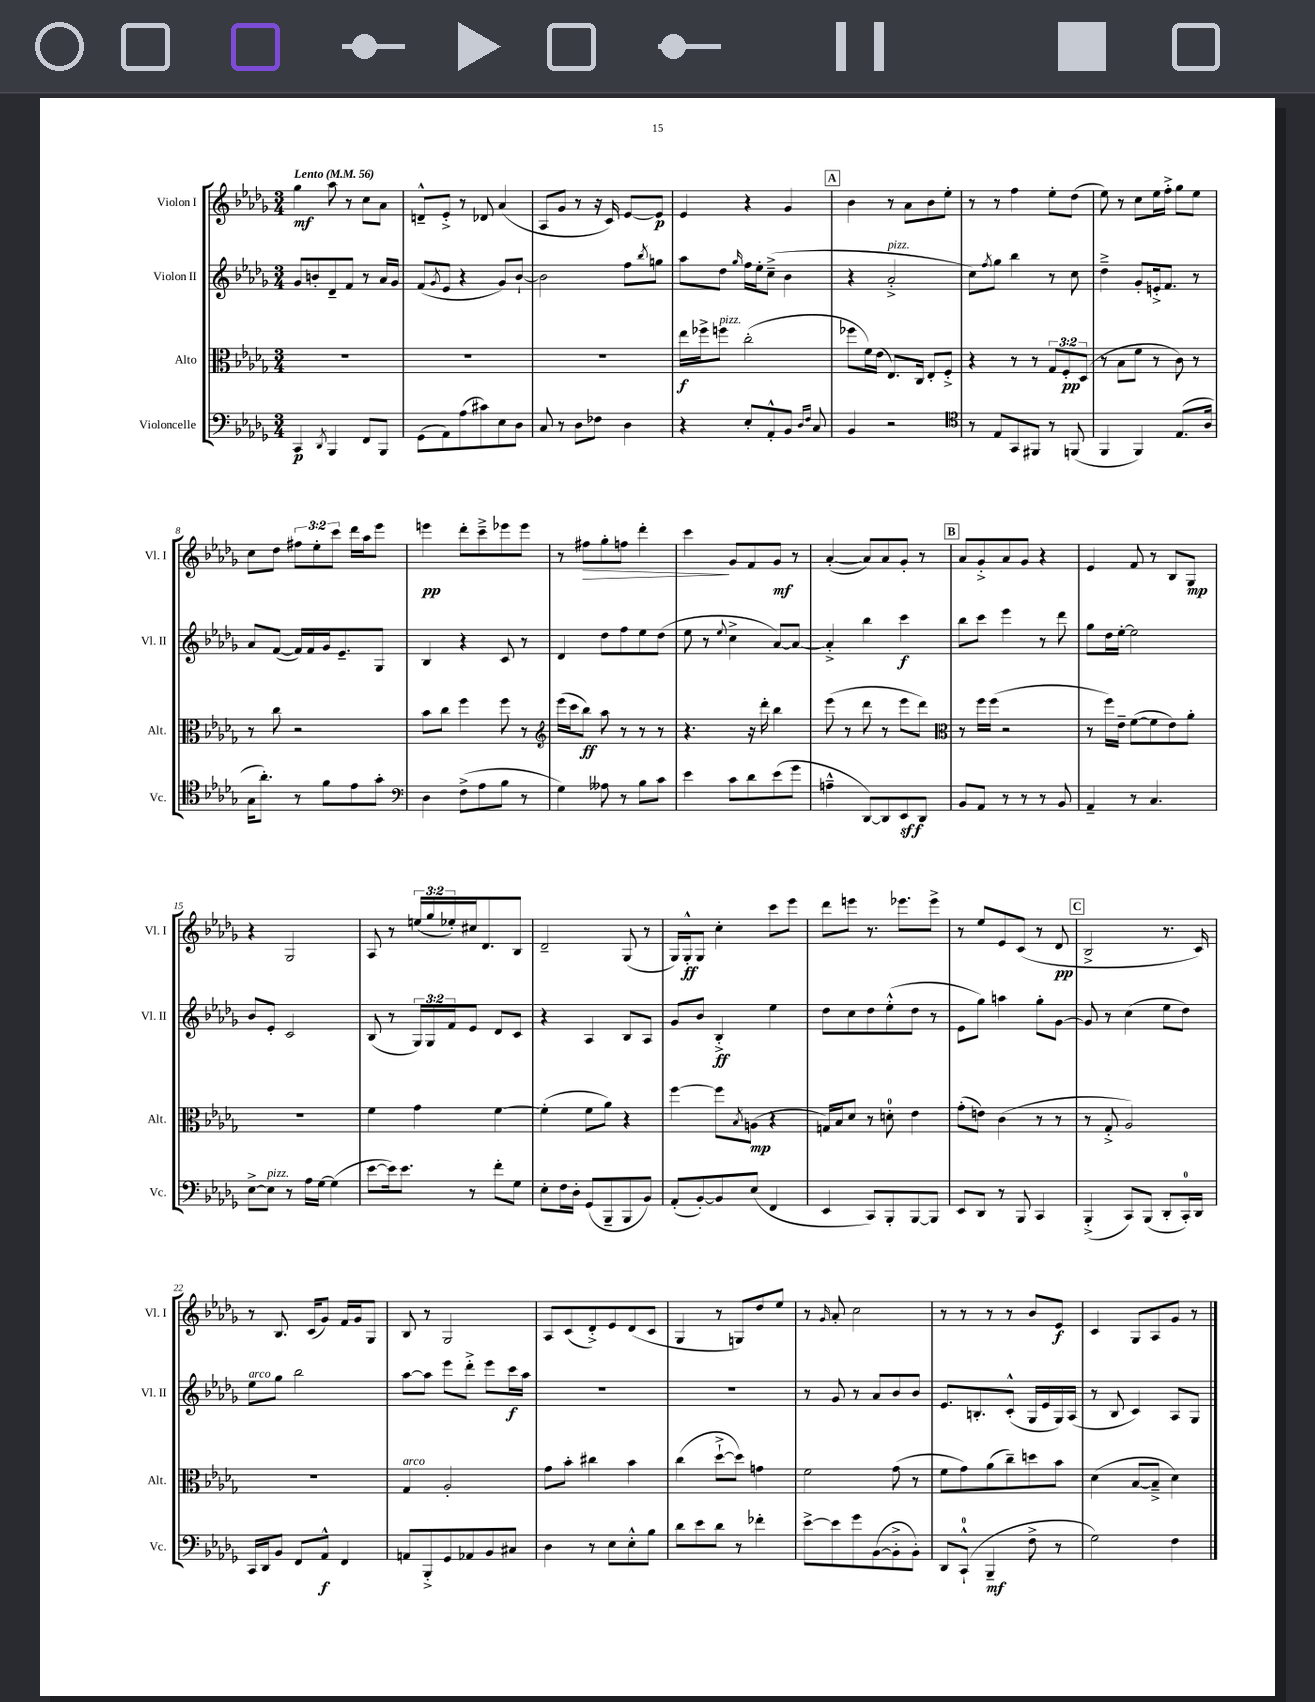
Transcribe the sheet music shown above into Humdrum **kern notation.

**kern	**dynam	**kern	**dynam	**kern	**dynam	**kern	**dynam
*part4	*part4	*part3	*part3	*part2	*part2	*part1	*part1
*staff4	*staff4	*staff3	*staff3	*staff2	*staff2	*staff1	*staff1
*I"Violoncelle	*	*I"Alto	*	*I"Violon II	*	*I"Violon I	*
*I'Vc.	*	*I'Alt.	*	*I'Vl. II	*	*I'Vl. I	*
*clefF4	*	*clefC3	*	*clefG2	*	*clefG2	*
*k[b-e-a-d-g-]	*	*k[b-e-a-d-g-]	*	*k[b-e-a-d-g-]	*	*k[b-e-a-d-g-]	*
*M3/4	*	*M3/4	*	*M3/4	*	*M3/4	*
*MM56	*	*MM56	*	*MM56	*	*MM56	*
=1	=1	=1	=1	=1	=1	=1	=1
!	!	!	!	!	!	!LO:TX:a:B:t=Lento	!
4CC/	p	2.r	.	8g-/L	.	4gg-\	mf
.	.	.	.	8bn'/	.	.	.
8qDD-/	.	.	.	.	.	.	.
4BBB-/	.	.	.	8d-~/	.	8aa-\	.
.	.	.	.	8f/J	.	8r	.
8FF/L	.	.	.	8r	.	8cc\L	.
8BBB-/J	.	.	.	16a-/LL	.	8a-\J	.
.	.	.	.	16g-/JJ	.	.	.
=2	=2	=2	=2	=2	=2	=2	=2
(8GG-\L	.	2.r	.	(8f/L	.	8dn~^^/L	.
.	.	.	.	8qg-/	.	.	.
8AA-\)	.	.	.	8e-/J	.	8e-'^/J	.
(8A-\	.	.	.	4r	.	8r	.
8c#X\)	.	.	.	.	.	8d-X/	.
8E-\	.	.	.	8g-/L)	.	(4a-/	.
8D-\J	.	.	.	[8b-`/J	.	.	.
=3	=3	=3	=3	=3	=3	=3	=3
8C/	.	2.r	.	2b-\]	.	8A-/L	.
8r	.	.	.	.	.	8g-/J	.
8D-\L	.	.	.	.	.	8r	.
8F-X\J	.	.	.	.	.	16r	.
.	.	.	.	.	.	16c/)	.
4D-\	.	.	.	8ff\L	.	[8e-/L	.
.	.	.	.	8qbb-/	.	.	.
.	.	.	.	8ggn\J	.	8e-/J]	p
=4	=4	=4	=4	=4	=4	=4	=4
4r	.	16ee-\LL	f	8aa-\L	.	4e-/	.
.	.	16ff-X^\J	.	.	.	.	.
!	!	!LO:TX:a:i:t=pizz.	!	!	!	!	!
.	.	8ffn\J	.	8dd-\J	.	.	.
.	.	.	.	16qqgg-/	.	.	.
8E-'/L	.	(2cc'\	.	16ff\LL	.	4r	.
.	.	.	.	16ee-'\J	.	.	.
8AA-'^^/	.	.	.	(8cc~^\J	.	.	.
8BB-/J	.	.	.	4b-\	.	4g-/	.
16qqD-/LL	.	.	.	.	.	.	.
16qqF/JJ	.	.	.	.	.	.	.
8C/	.	.	.	.	.	.	.
!!LO:REH:place=s1:t=A
=5	=5	=5	=5	=5	=5	=5	=5
4BB-/	.	8ff-X\L	.	4r	.	4b-\	.
.	.	16f\L)	.	.	.	.	.
.	.	(16e-\JJ	.	.	.	.	.
!	!	!	!	!LO:TX:a:i:t=pizz.	!	!	!
2r	.	8.E-/L)	.	2a-'^/	.	8r	.
.	.	.	.	.	.	8a-\L	.
.	.	16C/Jk	.	.	.	.	.
.	.	8E-'/L	.	.	.	8b-\	.
.	.	8F'^/J	.	.	.	8ee-'\J	.
=6	=6	=6	=6	=6	=6	=6	=6
*clefC4	*	*	*	*	*	*	*
8r	.	4r	.	8cc\L)	.	8r	.
.	.	.	.	8qff/	.	.	.
8E-/L	.	.	.	8gg-\J	.	8r	.
8GG-/	.	8r	.	4bb-\	.	4ff\	.
8FF#X/J	.	8r	.	.	.	.	.
8r	.	12G-/L	.	8r	.	8ee-'\L	.
.	.	12F'/	pp	.	.	.	.
(8FFn/	.	.	.	8cc\	.	(8dd-\J	.
.	.	(12D-/J	.	.	.	.	.
=7	=7	=7	=7	=7	=7	=7	=7
4FF/	.	8r	.	4dd-~^\	.	8ee-\)	.
.	.	8B-\L	.	.	.	8r	.
4FF/)	.	8f\J	.	8g-'/L	.	8cc\L	.
.	.	8r	.	16en'^/k	.	16ee-\L	.
.	.	.	.	8.f/J	.	16ff'^\JJ	.
(8.E-/L	.	8c\)	.	.	.	8gg-\L	.
.	.	8r	.	8r	.	8ee-\J	.
16A-/Jk	.	.	.	.	.	.	.
!!LO:LB:g=z
=8	=8	=8	=8	=8	=8	=8	=8
16G-\KL	.	8r	.	8a-/L	.	8cc\L	.
8.a-'\J)	.	.	.	.	.	.	.
.	.	8cc\	.	([8f/J	.	8dd-\J	.
8r	.	2r	.	16f/LL])	.	12ff#X\L	.
.	.	.	.	16f/	.	.	.
.	.	.	.	.	.	12ee-'\	.
8f\L	.	.	.	16g-/J	.	.	.
.	.	.	.	.	.	12ccc\J	.
.	.	.	.	8.e-~/	.	.	.
8e-\	.	.	.	.	.	16ddd-\LL	.
.	.	.	.	.	.	16aa-\J	.
8g-'\J	.	.	.	8G-/J	.	8eee-\J	.
=9	=9	=9	=9	=9	=9	=9	=9
*clefF4	*	*	*	*	*	*	*
4D-\	.	8b-\L	.	4B-/	.	4eeen\	pp
.	.	8cc\J	.	.	.	.	.
(8F^\L	.	4ff\	.	4r	.	8ddd-'\L	.
8A-\	.	.	.	.	.	8ccc~^\	.
8B-\J	.	8ff\	.	8c/	.	8eee-X\	.
8r	.	8r	.	8r	.	8eee-\J	.
=10	=10	=10	=10	=10	=10	=10	=10
*	*	*clefG2	*	*	*	*	*
4G-\)	.	(16eee-\LL	.	4d-/	.	8r	.
.	.	16ccc\J	.	.	.	.	.
!	!	!	!	!	!	!	!LO:HP:b
.	.	8bb-\J)	ff	.	.	8ff#X\L	>
8A--X\	.	8aa-\	.	8dd-\L	.	8gg-'\	.
8r	.	8r	.	8ff\	.	8ffn\J	.
8B-\L	.	8r	.	8ee-\	.	4ddd-'\	.
8c\J	.	8r	.	(8dd-\J	.	.	.
=11	=11	=11	=11	=11	=11	=11	=11
4e-\	.	4.r	.	8ee-\	.	4ccc\	.
.	.	.	.	8r	.	.	.
.	.	.	.	8qqee-/	.	.	.
8c\L	.	.	.	4cc^\	.	8g-/L	]
8d-\	.	16r	.	.	.	8f/	.
.	.	16ddd-'\	.	.	.	.	.
(8e-\	.	4bb-\	.	[8a-/L)	.	8g-/J	mf
8g-\J	.	.	.	8a-/J_	.	8r	.
=12	=12	=12	=12	=12	=12	=12	=12
4An~^^\	.	(8eee-\	.	4a-'^/]	.	([4a-'/	.
.	.	8r	.	.	.	.	.
[8DD-/L)	.	8ddd-\	.	4bb-\	.	8a-/L])	.
8DD-/]	.	8r	.	.	.	8a-/	.
8EE-/	sff	8eee-\L	.	4ccc\	f	8g-'/J	.
8DD-/J	.	8ddd-\J)	.	.	.	8r	.
!!LO:REH:place=s1:t=B
=13	=13	=13	=13	=13	=13	=13	=13
*	*	*clefC3	*	*	*	*	*
8BB-/L	.	8r	.	8bb-\L	.	8a-/L	.
8AA-/J	.	16ff\LL	.	8ccc\J	.	8g-'^/	.
.	.	(16ff\JJ	.	.	.	.	.
8r	.	2r	.	4eee-\	.	8a-/	.
8r	.	.	.	.	.	8g-/J	.
8r	.	.	.	8r	.	4r	.
8BB-/	.	.	.	8ddd-\	.	.	.
=14	=14	=14	=14	=14	=14	=14	=14
4AA-~/	.	8r	.	8gg-\L	.	4e-/	.
.	.	16ff\LL)	.	16dd-\L	.	.	.
.	.	16e-~\JJ	.	[16ee-'\JJ	.	.	.
8r	.	([8f\L	.	2ee-\]	.	8f/	.
4.C/	.	8f\]	.	.	.	8r	.
.	.	8e-\)	.	.	.	8B-/L	.
.	.	8a-'\J	.	.	.	8G-/J	mp
!!LO:LB:g=z
=15	=15	=15	=15	=15	=15	=15	=15
[8E-^\L	.	2.r	.	8b-/L	.	4r	.
!LO:TX:a:i:t=pizz.	!	!	!	!	!	!	!
8E-\J]	.	.	.	8e-'/J	.	.	.
8r	.	.	.	2c/	.	2G-/	.
16A-\LL	.	.	.	.	.	.	.
[16G-\JJ	.	.	.	.	.	.	.
(4G-\]	.	.	.	.	.	.	.
=16	=16	=16	=16	=16	=16	=16	=16
[8e-\L	.	4f\	.	(8B-/	.	8A-/	.
16e-\k])	.	.	.	8r	.	8r	.
8.e-\J	.	.	.	.	.	.	.
.	.	4g-\	.	24G-/LL)	.	(24een/LL	.
.	.	.	.	24G-/	.	24gg-/	.
.	.	.	.	24f/J	.	24ee-X'/)	.
8r	.	.	.	8e-/J	.	16cc#X/J	.
.	.	.	.	.	.	8.d-/	.
8f'\L	.	[4f\	.	8d-/L	.	.	.
8G-\J	.	.	.	8c/J	.	8B-/J	.
=17	=17	=17	=17	=17	=17	=17	=17
8E-'\L	.	(4f'\]	.	4r	.	2d-~/	.
16F\L	.	.	.	.	.	.	.
16D-'\JJ	.	.	.	.	.	.	.
(8GG-/L	.	8f\L	.	4A-/	.	.	.
8BBB-~/	.	8a-\J)	.	.	.	.	.
8BBB-/	.	4r	.	8B-/L	.	(8G-/	.
8BB-/J)	.	.	.	8A-/J	.	8r	.
=18	=18	=18	=18	=18	=18	=18	=18
(8AA-'/L	.	[4ff\	.	8g-/L	.	16G-/LL)	.
.	.	.	.	.	.	16G-'^^/J	ff
[8BB-'/)	.	.	.	8b-/J	.	8G-/J	.
8BB-/]	.	8ff\L]	.	4B-'^/	ff	4cc'\	.
.	.	8qB-/	.	.	.	.	.
(8E-/J	.	(8An\J	mp	.	.	.	.
4FF/	.	4r	.	4ee-\	.	8ccc\L	.
.	.	.	.	.	.	8eee-\J	.
=19	=19	=19	=19	=19	=19	=19	=19
4EE-/	.	16Gn/LL)	.	8dd-\L	.	8ddd-\L	.
.	.	16B-/J	.	.	.	.	.
.	.	8d-/J	.	8cc\	.	8eeen\J	.
8CC/L)	.	8r	.	8dd-\	.	8.r	.
8BBB-'/	.	8dn'\	.	(8ee-'^^\	.	.	.
.	.	.	.	.	.	8.eee-X\L	.
[8BBB-/	.	4e-\	.	8dd-\J	.	.	.
8BBB-/J]	.	.	.	8r	.	8eee-^\J	.
=20	=20	=20	=20	=20	=20	=20	=20
8EE-/L	.	(8g-'\L	.	8e-\L	.	8r	.
8DD-/J	.	8en\J)	.	8gg-\J)	.	8ee-/L	.
8r	.	(4c\	.	4aan\	.	8e-/	.
8BBB-/	.	.	.	.	.	(8c/J	.
4CC/	.	8r	.	8gg-'\L	.	8r	.
.	.	8r	.	[8g-\J	.	8d-/	pp
!!LO:REH:place=s1:t=C
=21	=21	=21	=21	=21	=21	=21	=21
(4BBB-'^/	.	8r	.	8g-/]	.	2B-^/	.
.	.	8G-'^/	.	8r	.	.	.
8CC/L)	.	2A-/)	.	(4cc\	.	.	.
(8BBB-/J	.	.	.	.	.	.	.
8DD-'/L	.	.	.	8ee-\L	.	8.r	.
16CC'/L)	.	.	.	8dd-\J)	.	.	.
16DD-/JJ	.	.	.	.	.	16c/)	.
!!LO:LB:g=z
=22	=22	=22	=22	=22	=22	=22	=22
!	!	!	!	!LO:TX:a:i:t=arco	!	!	!
16CC/LL	.	2.r	.	8ee-\L	.	8r	.
16DD-/J	.	.	.	.	.	.	.
8BB-/J	.	.	.	8gg-\J	.	8.B-/	.
8FF/L	.	.	.	2bb-\	.	.	.
.	.	.	.	.	.	(16c/KL	.
8AA-^^/J	f	.	.	.	.	8g-/J)	.
4FF/	.	.	.	.	.	16f/LL	.
.	.	.	.	.	.	16g-/J	.
.	.	.	.	.	.	8G-/J	.
=23	=23	=23	=23	=23	=23	=23	=23
!	!	!LO:TX:a:i:t=arco	!	!	!	!	!
8AAn/L	.	4G-/	.	[8aa-\L	.	8B-/	.
8BBB-'^/	.	.	.	8aa-\J]	.	8r	.
8GG-/	.	2A-'/	.	8eee-\L	.	2G-/	.
8AA-X/	.	.	.	8ddd-'^\J	.	.	.
8BB-/	.	.	.	8eee-\L	.	.	.
8C#X/J	.	.	.	16ccc\L	f	.	.
.	.	.	.	16aa-\JJ	.	.	.
=24	=24	=24	=24	=24	=24	=24	=24
4D-\	.	8g-\L	.	2.r	.	8A-/L	.
.	.	8b-'\J	.	.	.	(8c/	.
8r	.	4cc#X\	.	.	.	8d-'^/)	.
8E-\L	.	.	.	.	.	8e-/	.
8E-'^^\	.	4b-\	.	.	.	(8d-/	.
8B-\J	.	.	.	.	.	8c/J	.
=25	=25	=25	=25	=25	=25	=25	=25
8d-\L	.	(4cc\	.	2.r	.	4G-/	.
8e-\	.	.	.	.	.	.	.
8d-\J	.	[8dd-`^\L	.	.	.	8r	.
8r	.	8dd-\J])	.	.	.	8Gn/L)	.
4f-X'\	.	4gn\	.	.	.	8dd-/	.
.	.	.	.	.	.	8ee-/J	.
=26	=26	=26	=26	=26	=26	=26	=26
[8e-^\L	.	2f\	.	8r	.	8r	.
.	.	.	.	.	.	16qqg-/	.
8e-\]	.	.	.	8g-/	.	8a-'/	.
8g-\	.	.	.	8r	.	2cc\	.
([8BB-\	.	.	.	8a-/L	.	.	.
8BB-'^\]	.	(8g-\	.	8b-/	.	.	.
8BB-'\J)	.	8r	.	8b-/J	.	.	.
=27	=27	=27	=27	=27	=27	=27	=27
8DD-/L	.	8f\L	.	8.e-/L	.	8r	.
(8CC`^^/J	.	8g-\)	.	.	.	8r	.
.	.	.	.	8.Bn'/	.	.	.
4BBB-~/	mf	(8a-\	.	.	.	8r	.
.	.	8cc~\)	.	(8c'^^/J	.	8r	.
8F^\	.	8ddn\	.	16G-/LL	.	8b-/L	.
.	.	.	.	16e-/	.	.	.
8r	.	8b-\J	.	16G-/)	.	8e-/J	f
.	.	.	.	(16A-/JJ	.	.	.
=28	=28	=28	=28	=28	=28	=28	=28
2G-\)	.	(4d-\	.	8r	.	4c/	.
.	.	.	.	8B-/	.	.	.
.	.	[8B-/L	.	4c/)	.	8G-/L	.
.	.	8B-~^/J]	.	.	.	8A-/	.
4F\	.	4d-\)	.	8A-/L	.	8g-/J	.
.	.	.	.	8G-/J	.	8r	.
==	==	==	==	==	==	==	==
*-	*-	*-	*-	*-	*-	*-	*-
